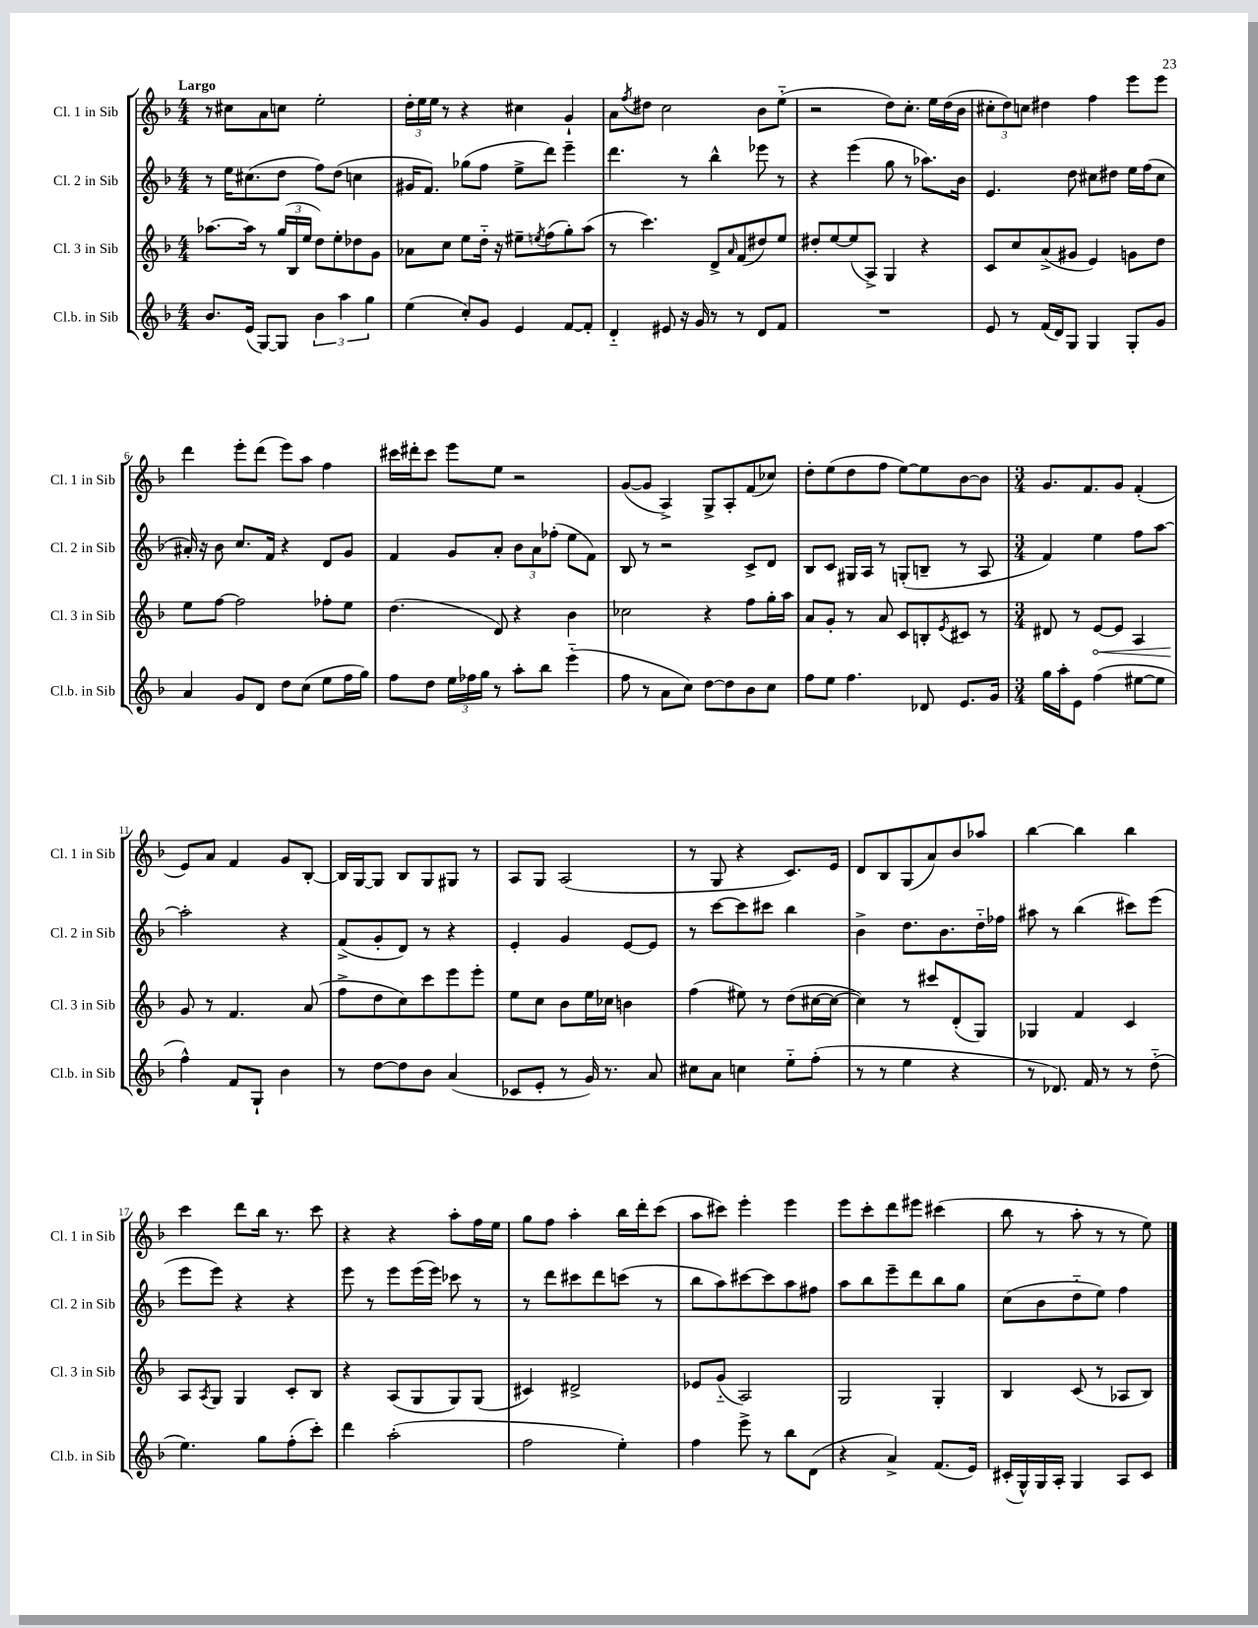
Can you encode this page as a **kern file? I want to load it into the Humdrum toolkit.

**kern	**kern	**kern	**kern
*staff4	*staff3	*staff2	*staff1
*clefG2	*clefG2	*clefG2	*clefG2
*k[b-]	*k[b-]	*k[b-]	*k[b-]
*M4/4	*M4/4	*M4/4	*M4/4
8.b-/L	[8.aa-\L	8r	8r
.	.	16ee\LK	8cc#\L
(16e/Jk	16aa-\]Jk	(8.cc#\	.
[8G/L)	8r	.	8a\
8G/]J	(24gg/LL	8dd\J	8cc\J
.	24B-/	.	.
.	24ee/JJ	.	.
6b-\	8dd\L)	8ff\L)	2ee'\
.	8ee'\	(8dd\J	.
6aa\	.	.	.
.	8dd-\	4cc\	.
6gg\	.	.	.
.	8g\J	.	.
=	=	=	=
(4ee\	8a-\L	16g#/LK	24dd'\LL
.	.	.	24ee\
.	.	8.f/J)	.
.	.	.	24ee\JJ
.	8cc\J	.	8r
8cc'/L)	8ee\L	(8gg-\L	4r
8g/J	16dd'~\Jk	8ff\J	.
.	16r	.	.
4e/	8ee#~\L	8ee^\L	4cc#\
.	8qee/	.	.
.	(8ff\	8ddd\J)	.
[8f/L	8gg'\)	4eee~\	4g`/
8f'/]J	(8aa\J	.	.
=	=	=	=
4d'~/	8r	4.ddd\	8a\L
.	.	.	8qff/
.	4.ccc\)	.	8dd#\J
8e#/	.	.	2cc\
16r	.	8r	.
16g/	.	.	.
8r	8d^/L	4bb-^^\	.
.	16qqa/	.	.
8r	(8f/	.	.
8d/L	8dd#/)	8eee-\	8b-\L
8f/J	8ee/J	8r	(8ee'~\J
=	=	=	=
1r	8dd#'/L	4r	2r
.	[8ee/	.	.
.	(8ee/]	(4eee\	.
.	8A^/J)	.	.
.	4G/	8gg\	8dd\L)
.	.	8r	8.cc'\J
.	4r	8.aa-\L)	.
.	.	.	16ee\LL
.	.	.	(16dd\
.	.	16b-\Jk	16b-\JJ
=	=	=	=
8e/	8c/L	4.e/	12cc#'\L
.	.	.	12dd\)
8r	8cc/	.	.
.	.	.	12cc\J
(16f/LL	(8a^/	.	4dd#\
16d/J)	.	.	.
8G/J	8g#/J	8dd\	.
4G/	4e/)	8cc#\L	4ff\
.	.	8dd#\J	.
8G'/L	8g\L	16ee\LL	8eee\L
.	.	(16ff\J	.
8g/J	8dd\J	8cc#\J	8eee\J
=	=	=	=
4a/	8ee\L	16a#'/)	4ddd\
.	.	16r	.
.	[8ff\J	8b-\	.
8g/L	2ff\]	8.cc/L	8eee'\L
8d/J	.	.	(8ddd\J
.	.	16f/Jk	.
8dd\L	.	4r	8eee\L)
(8cc\J	.	.	8aa\J
8ee\L	8ff-'\L	8d/L	4ff\
16ff\L	8ee\J	8g/J	.
16gg\JJ)	.	.	.
=	=	=	=
8ff\L	(4.dd\	4f/	16ccc#\LL
.	.	.	16ddd#'\J
8dd\J	.	.	8ccc#\J
24ee\LL	.	8g/L	8eee\L
24ff-\	.	.	.
24gg\JJ	.	.	.
8r	8d/)	8a'/J	8ee\J
8aa'\L	4r	12b-\L	2r
.	.	12a\	.
8bb-\J	.	.	.
.	.	(12ff-'\J	.
(4eee'~\	4b-\	8ee\L	.
.	.	8f\J)	.
=	=	=	=
8ff\	2cc-\	8B-/	([8g/L
8r	.	8r	8g/]J
8a\L	.	2r	4A^/)
8cc\J)	.	.	.
[8dd\L	4r	.	8G^/L
8dd\]	.	.	8A'/
8b-\	8ff\L	8c^/L	(8f/
8cc\J	16gg'\L	8d/J	8cc-/J)
.	16aa\JJ	.	.
=	=	=	=
8ff\L	8a/L	8B-/L	8dd'\L
8ee\J	8g'/J	8c/J	(8ee\
4.ff\	8r	16G#/LL	8dd\
.	.	16A/JJ	.
.	8a/	8r	8ff\J
.	8c/L	(8G'/L	[8ee\L)
8d-/	8B'/	8B~/J	8ee\]
.	8qe/	.	.
8.e/L	8c#/J	8r	[8b-\
.	8r	8A/	8b-\]J
16g/Jk	.	.	.
=	=	=	=
*M3/4	*M3/4	*M3/4	*M3/4
16gg\LL	8d#/	4f/)	8.g/L
16aa'\J	.	.	.
8e\J	8r	.	.
.	.	.	8.f/
(4ff\	[8e/L	4ee\	.
.	8e/]J	.	8g/J
[8ee#\L	4A/	8ff\L	(4f'/
8ee#\]J	.	[8aa\J	.
=	=	=	=
4ff^^\)	8g/	2aa'\]	8e/L)
.	8r	.	8a/J
8f/L	4.f/	.	4f/
8G`/J	.	.	.
4b-\	.	4r	8g/L
.	(8a/	.	[8B-'/J
=	=	=	=
8r	8ff^\L	(8f^/L	16B-/]LL
.	.	.	[16G/J
[8dd\L	8dd\	8g'/	8G/]J
8dd\]	8cc\)	8d/J)	8B-/L
8b-\J	8ccc\	8r	8G/
(4a/	8eee\	4r	8G#/J
.	8eee'\J	.	8r
=	=	=	=
8c-/L	8ee\L	4e'/	8A/L
8e'/J	8cc\J	.	8G/J
8r	8b-\L	4g/	(2A/
16g/)	16ee\L	.	.
8.r	16cc-\JJ	.	.
.	4b\	[8e/L	.
8a/	.	8e/]J	.
=	=	=	=
8cc#\L	(4ff\	8r	8r
8a\J	.	[8ccc\L	8G/
4cc\	8ee#\)	8ccc\]	4r
.	8r	8ccc#\J	.
8ee'~\L	(8dd\L	4bb-\	8.c/L)
(8ff'\J	[16cc#\L	.	.
.	16cc#\_JJ	.	16e/Jk
=	=	=	=
8r	4cc#\])	4b-^\	8d/L
8r	.	.	8B-/
4ee\	8r	8.dd\L	(8G/
.	8ccc#/L	.	8a/)
.	.	8.b-\	.
4r	(8d'/	.	8b-/
.	8G/J)	16dd'~\L	8aa-/J
.	.	16ff-\JJ	.
=	=	=	=
8r	4G-/	8aa#\	[4bb-\
8.d-/)	.	8r	.
.	4f/	(4bb-\	4bb-\]
16f/	.	.	.
8r	.	.	.
8r	4c/	8ccc#\L)	4bb-\
(8dd'~\	.	(8eee\J	.
=	=	=	=
4.ee\)	8A/L	8eee\L	4ccc\
.	8qA/	.	.
.	8G/J	8eee\J)	.
.	4G/	4r	8ddd\L
8gg\L	.	.	16bb-\Jk
.	.	.	8.r
(8ff'\	8c'/L	4r	.
8ccc'\J)	8B-/J	.	8ccc\
=	=	=	=
4ddd\	4r	8eee\	4r
.	.	8r	.
(2aa'\	(8A/L	8eee\L	4r
.	8G/	(16eee\L	.
.	.	16eee\JJ)	.
.	8G/)	8ccc-\	8aa'\L
.	(8G/J	8r	16ff\L
.	.	.	16ee\JJ
=	=	=	=
2ff\	4c#/)	8r	8gg\L
.	.	8ddd\L	8ff\J
.	2d#^/	8ccc#\	4aa'\
.	.	8ddd\	.
4ee'\)	.	(8ccc\J	16bb-\LL
.	.	.	16ddd'\J
.	.	8r	(8ccc\J
=	=	=	=
4ff\	8e-/L	8bb-\L	8aa\L
.	(8g'~/J	8aa\)	8ccc#\J)
8eee^\	2A/)	[8ccc#\	4eee'\
8r	.	8ccc#\]	.
8bb-\L	.	8aa\	4eee\
(8d\J	.	8ff#\J	.
=	=	=	=
4r	2G/	8aa\L	8eee\L
.	.	8bb-\	8ccc'\
4a^/)	.	8eee~\	8ddd\
.	.	8ddd\	8eee#\J
(8.f/L	4G'/	8bb-\	(4ccc#\
.	.	8gg\J	.
16e/Jk)	.	.	.
=	=	=	=
(16c#'/LL	4B-/	(8cc\L	8bb-\
16G^^/)	.	.	.
16G/	.	8b-\	8r
16A'/JJ	.	.	.
4G/	(8c/	8dd'~\	8aa'\
.	8r	8ee\J)	8r
8A/L	8A-/L	4ff\	8r
8c#/J	8B-/J)	.	8ee\)
==	==	==	==
*-	*-	*-	*-
